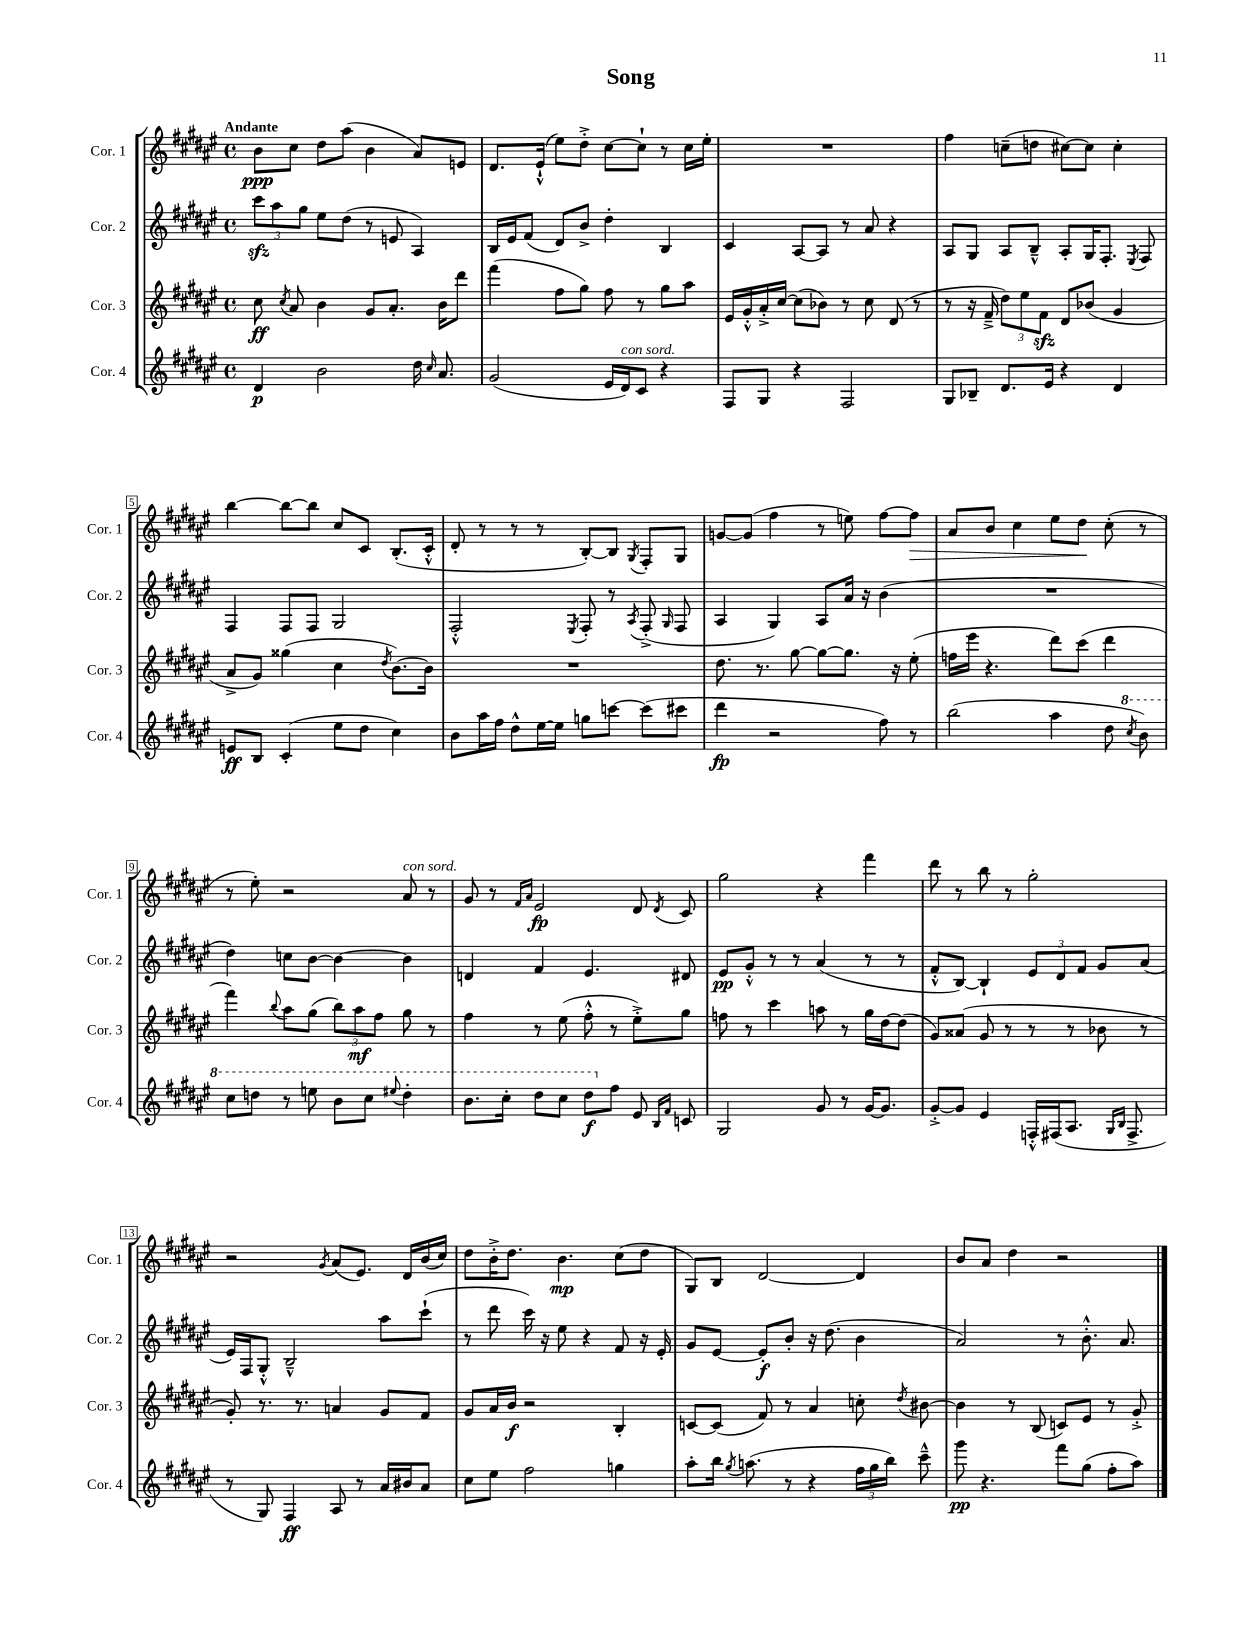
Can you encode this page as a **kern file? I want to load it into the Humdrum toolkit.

**kern	**kern	**kern	**kern
*staff4	*staff3	*staff2	*staff1
*clefG2	*clefG2	*clefG2	*clefG2
*k[f#c#g#d#a#e#]	*k[f#c#g#d#a#e#]	*k[f#c#g#d#a#e#]	*k[f#c#g#d#a#e#]
*M4/4	*M4/4	*M4/4	*M4/4
*met(c)	*met(c)	*met(c)	*met(c)
4d#	8cc#	12ccc#	8b
.	.	12aa#	.
.	8qcc#	.	.
.	8a#	.	8cc#
.	.	12gg#	.
2b	4b	8ee#	8dd#
.	.	(8dd#	(8aa#
.	8g#	8r	4b
.	8.a#'	8e	.
16dd#	.	4A#)	8a#)
16qqcc#	.	.	.
8.a#	16b	.	.
.	8ddd#	.	8e
=	=	=	=
(2g#	(4fff#	16B	8.d#
.	.	16e#	.
.	.	(8f#	.
.	.	.	(16e#`^^
.	8ff#	8d#)	8ee#)
.	8gg#)	8b^	8dd#'^
16e#	8ff#	4dd#'	[8cc#
16d#)	.	.	.
8c#	8r	.	8cc#`]
4r	8gg#	4B	8r
.	8aa#	.	16cc#
.	.	.	16ee#'
=	=	=	=
8F#	16e#	4c#	1r
.	16g#'^^	.	.
8G#	16a#'^	.	.
.	[16cc#	.	.
4r	(8cc#]	[8A#	.
.	8b-)	8A#]	.
2F#	8r	8r	.
.	8cc#	8a#	.
.	(8d#	4r	.
.	8r	.	.
=	=	=	=
8G#	8r	8A#	4ff#
8B-~	16r	8G#	.
.	16f#~^	.	.
8.d#	12dd#)	8A#	(8cc~
.	12ee#	.	.
.	.	8B~^^	8dd
.	12f#	.	.
16e#	.	.	.
4r	8d#	8A#'	[8cc#)
.	(8b-	16G#	8cc#]
.	.	8.F#'	.
4d#	4g#	.	4cc#'
.	.	8qE#	.
.	.	8F#	.
=	=	=	=
8e	8a#^	4F#	[4bb
8B	8g#)	.	.
(4c#'	(4gg##	8F#	8bb_
.	.	8F#	8bb]
8ee#	4cc#	2G#	8cc#
8dd#	.	.	8c#
.	8qdd#	.	.
4cc#)	[8.b)	.	(8.B'
.	16b]	.	16c#'^^
=	=	=	=
8b	1r	2F#'^^	8d#'
16aa#	.	.	8r
16ff#	.	.	.
8dd#^^	.	.	8r
[16ee#	.	.	8r
16ee#]	.	.	.
.	.	8qE#	.
8gg	.	8F#'	[8B')
[8ccc	.	8r	8B]
.	.	8qA#	8qG#
(8ccc]	.	(8F#'^	8F#'
.	.	16qqG#	.
8ccc#	.	8F#	8G#
=	=	=	=
4ddd#	8.dd#	4A#	[8g
.	.	.	(8g]
.	8.r	.	.
2r	.	4G#)	4ff#
.	[8gg#	.	.
.	8gg#_	8A#	8r
.	8.gg#]	16a#	8ee)
.	.	16r	.
8ff#)	.	(4b	[8ff#
.	16r	.	.
8r	(8ee#'	.	8ff#]
=	=	=	=
(2bb	16ff	1r	8a#
.	16eee#	.	.
.	4.r	.	8b
.	.	.	4cc#
4aa#	8ddd#)	.	8ee#
.	(8ccc#	.	8dd#
8dd#	4ddd#	.	(8cc#'
8qccc#	.	.	.
8bb)	.	.	8r
=	=	=	=
8ccc#	4fff#)	4dd#)	8r
8ddd	.	.	8ee#')
.	8qqbb	.	.
8r	8aa#	8cc	2r
8eee	(8gg#	[8b	.
8bb	12bb)	4b_	.
.	12aa#	.	.
8ccc#	.	.	.
.	12ff#	.	.
8qqeee#	.	.	.
4ddd'	8gg#	4b]	8a#
.	8r	.	8r
=	=	=	=
8.bb	4ff#	4d	8g#
.	.	.	8r
16ccc#'	.	.	.
.	.	.	16qqf#
.	.	.	16qqa#
8ddd#	8r	4f#	2e#
8ccc#	(8ee#	.	.
8ddd#	8ff#'^^	4.e#	.
8ff#	8r	.	.
8e#	8ee#'^)	.	8d#
16qqB	.	.	.
16qqf#	.	.	8qd#
8c	8gg#	8d#	8c#
=	=	=	=
2G#	8ff	8e#	2gg#
.	8r	8g#'^^	.
.	4ccc#	8r	.
.	.	8r	.
8g#	8aa	(4a#	4r
8r	8r	.	.
[16g#	16gg#	8r	4fff#
8.g#]	[16dd#	.	.
.	(8dd#]	8r	.
=	=	=	=
[8g#'^	8g#)	8f#'^^	8ddd#
8g#]	(8a##	[8B)	8r
4e#	8g#	4B`]	8bb
.	8r	.	8r
16F'^^	8r	12e#	2gg#'
(16F#	.	.	.
.	.	12d#	.
8.A#	8r	.	.
.	.	12f#	.
.	8b-	8g#	.
16qqG#	.	.	.
16qqB	.	.	.
8.F#^	.	.	.
.	8r	(8a#	.
=	=	=	=
8r	8g#')	16e#)	2r
.	.	16F#	.
8G#)	8.r	8G#'^^	.
4F#	.	2B~^^	.
.	8.r	.	.
.	.	.	8qg#
8A#	4a	.	(8a#
8r	.	.	8.e#)
16a#	8g#	8aa#	.
16b#	.	.	16d#
8a#	8f#	(8ccc#`	(16b
.	.	.	16cc#)
=	=	=	=
8cc#	8g#	8r	8dd#
8ee#	16a#	8ddd#	16b'^
.	16b	.	8.dd#
2ff#	2r	16ccc#)	.
.	.	16r	.
.	.	8ee#	4.b
.	.	4r	.
4gg	4B'	8f#	(8cc#
.	.	16r	8dd#
.	.	16e#'	.
=	=	=	=
8aa#'	[8c	8g#	8G#)
16bb	(8c]	[8e#	8B
8qgg#	.	.	.
(8.aa	.	.	.
.	8f#)	8e#']	[2d#
8r	8r	8b'	.
4r	4a#	16r	.
.	.	(8.dd#	.
24ff#	8cc'	4b	4d#]
24gg#	.	.	.
24bb)	.	.	.
.	8qdd#	.	.
8ccc#~^^	[8b#	.	.
=	=	=	=
8ggg#	4b#]	2a#)	8b
4.r	.	.	8a#
.	8r	.	4dd#
.	(8B	.	.
8fff#	8c)	8r	2r
(8gg#	8e#	8.b'^^	.
8ff#'	8r	.	.
.	.	8.a#	.
8aa#)	8g#'^	.	.
==	==	==	==
*-	*-	*-	*-
